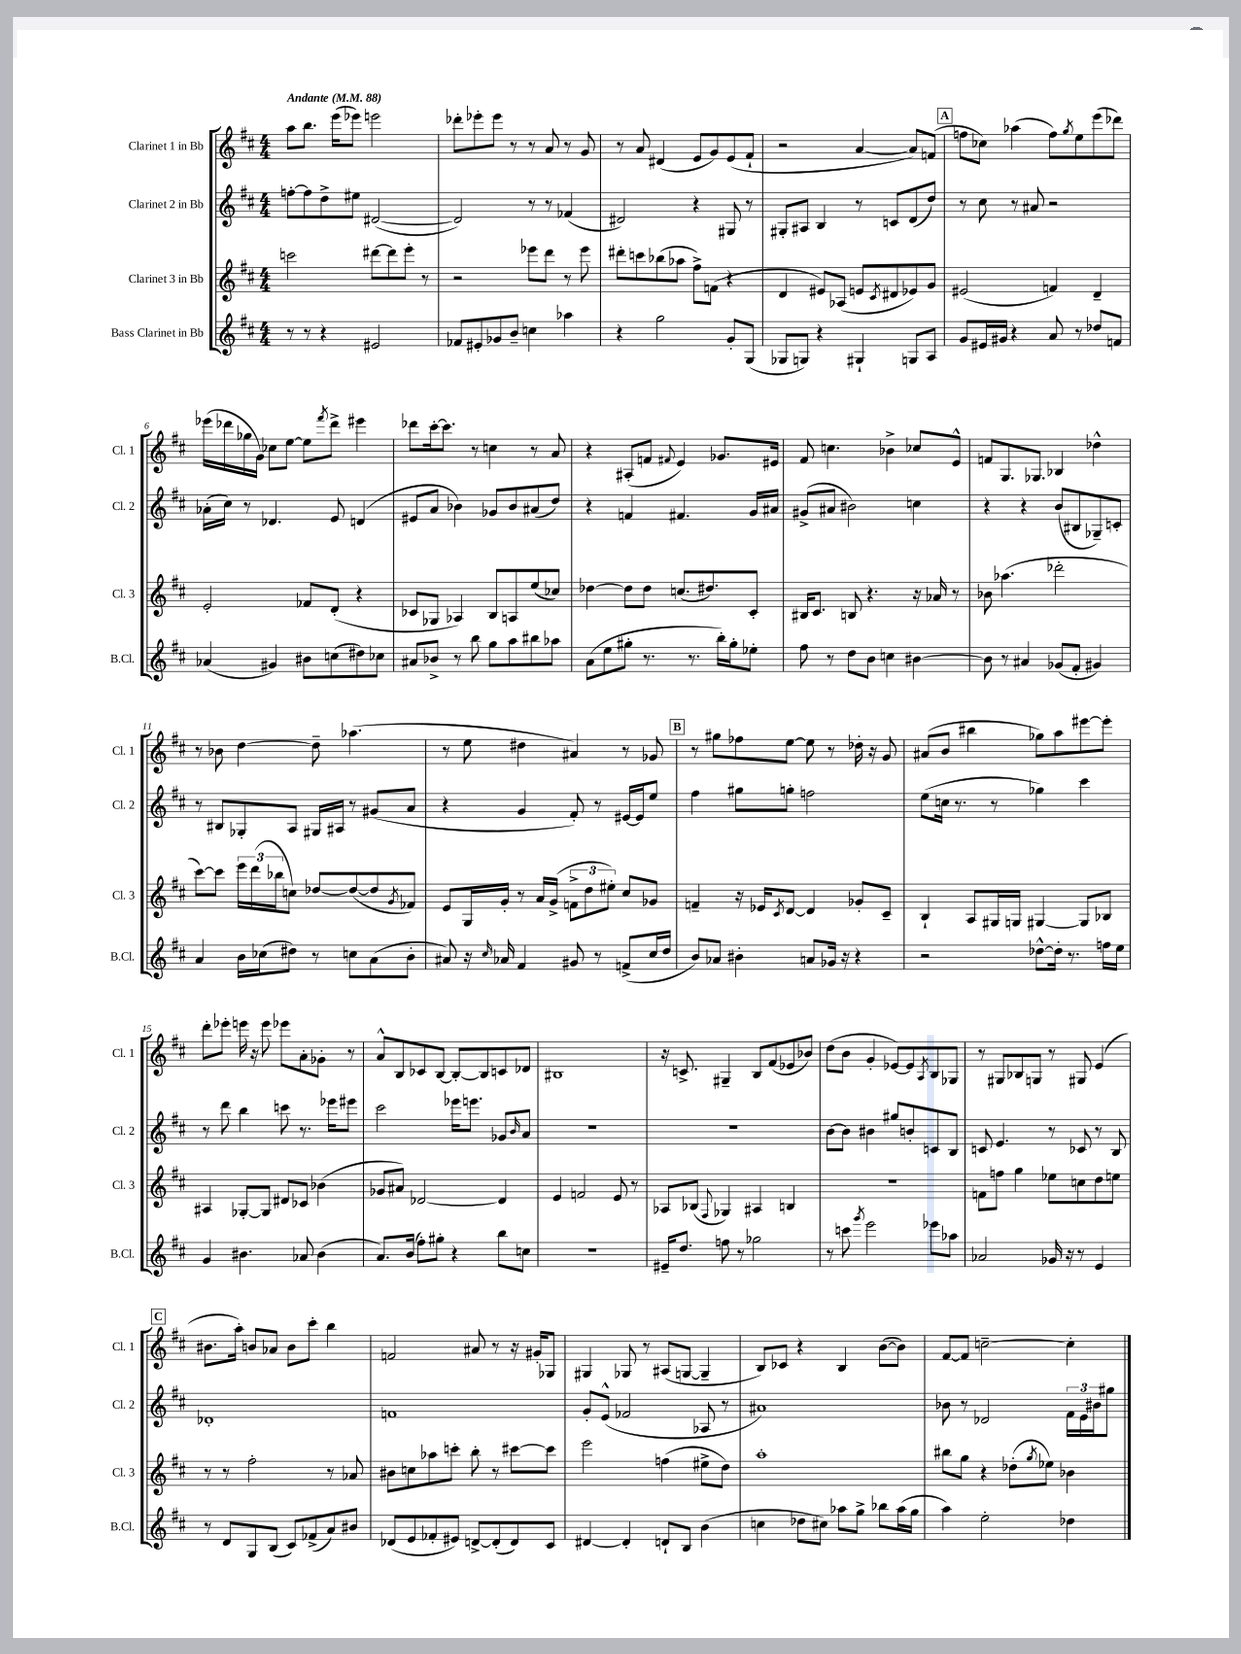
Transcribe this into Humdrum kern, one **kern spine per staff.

**kern	**kern	**kern	**kern
*part4	*part3	*part2	*part1
*staff4	*staff3	*staff2	*staff1
*I"Bass Clarinet in Bb	*I"Clarinet 3 in Bb	*I"Clarinet 2 in Bb	*I"Clarinet 1 in Bb
*I'B.Cl.	*I'Cl. 3	*I'Cl. 2	*I'Cl. 1
*clefG2	*clefG2	*clefG2	*clefG2
*k[f#c#]	*k[f#c#]	*k[f#c#]	*k[f#c#]
*M4/4	*M4/4	*M4/4	*M4/4
*MM88	*MM88	*MM88	*MM88
=1	=1	=1	=1
!	!	!	!LO:TX:a:B:t=Andante
8r	2cccn\	[8ffn'\L	8aa\L
8r	.	8ff\]	8.bb\J
4r	.	8dd^\	.
.	.	.	(16eee\KL
.	.	8ee#X\J	8eee-X\J)
2e#X/	[8ddd#X\L	([2d#X/	2eeen\
.	8ddd#\]	.	.
.	8eee'\J	.	.
.	8r	.	.
=2	=2	=2	=2
8f-X/L	2r	2d#/])	8ddd-X'\L
8e#X'/	.	.	8eee-X'\
8g-X/	.	.	8eee-\J
8b~/J	.	.	8r
4ccn\	8eee-X\L	8r	8r
.	8ddd\J	8r	8a/
4aa-X\	8r	(4f-X/	8r
.	8eee-\	.	8g/
=3	=3	=3	=3
4r	8ddd#X'\L	2d#X/)	8r
.	8cccn\	.	8a/
2gg\	(8bb-X\	.	(4d#X/
.	8aa-X\J	.	.
.	8ff#^\L)	4r	8e/L
.	(8fn\J	.	8g/)
8g'/L	4r	8G#X/	(8e/
(8G/J	.	8r	8f#`/J
=4	=4	=4	=4
8G-X/L	4d/	8G#X'/L	2r
8Gn/J)	.	8A#X/J	.
4r	8e#X/L)	4B/	.
.	(8A-X/J	.	.
4G#X`/	8en/L	8r	[4a/
.	8qc#/	.	.
.	8d#X/	8cn/L	.
8Gn/L	8e-X/)	(8d/	8a/L])
8A/J	8g/J	8dd/J)	(8fn/J
!!LO:REH:place=s1:t=A
=5	=5	=5	=5
8g/L	(2e#X/	8r	8ffn\L
16e#X/L	.	8cc#\	8cc-X\J)
16g#X/JJ	.	.	.
4r	.	8r	(4aa-X\
.	.	8a#X/	.
8a/	4fn/)	2r	8ff\L)
.	.	.	8qgg/
8r	.	.	8ee\
8dd-X/L	4d~/	.	(8eee\
8fn/J	.	.	8ddd-X\J)
!!LO:LB:g=z
=6	=6	=6	=6
(4a-X/	2e'/	(16a-X'\LL	(16eee-X\LL
.	.	16cc#\JJ)	16ddd-X\
.	.	8r	16gg-X\
.	.	.	16g\JJ)
4g#X/)	.	4.d-X/	8cc-X\L
.	.	.	[8ee\J
8b#X\L	8f-X/L	.	8ee\L]
.	.	.	8qfff#/
(8ccn\	(8d'/J	8e/	8ddd-^\J
8dd#X\)	4r	(4dn/	4eee#X\
8cc-X\J	.	.	.
=7	=7	=7	=7
8a#X/L	8c-X/L	8e#X/L	8ddd-X\L
8b-X^/J	8G-X/J	8a/J	[16ccc#'\k
.	.	.	8.ccc#\J]
8r	4A-X/)	4b-X\)	.
8bb\	.	.	8r
8gg\L	8B/L	8g-X/L	4ccn\
8aa\	8An/	8b-/	.
8bb#X\	(8ee/	(8a#X/	8r
8aa-X\J	8cc-X/J)	8dd/J)	8a/
=8	=8	=8	=8
(8a\L	[4dd-X\	4r	4r
8ee\	.	.	.
8gg#X'\J	8dd-\L]	4fn/	(8A#X'/L
8.r	8dd-\J	.	8fn/J
.	.	.	8qqf#X/
.	(8.ccn/L	4.f#X/	4e/)
8.r	.	.	.
.	8.dd#X/)	.	.
16bb'\LL)	.	.	8.g-X/L
16gg#'\J	.	.	.
8ee-X'\J	8c#'/J	16g/LL	.
.	.	16a#X/JJ	16e#X/Jk
=9	=9	=9	=9
8ff#\	16B#X/KL	(8g#X^/L	8f#/
.	8.c#/J	.	.
8r	.	8a#X/J	4.ccn\
8dd\L	8Bn/	2b#X\)	.
8b\J	4.r	.	.
4ccn\	.	.	4b-X^\
[4b#X\	16r	4ccn\	8cc-X/L
.	16a-X/	.	.
.	8r	.	8e^^/J
=10	=10	=10	=10
8b#\]	8b-X\	4r	8fn/L
8r	(4.aa-X\	.	8.G/
4a#X/	.	4r	.
.	.	.	8.G-X/J
(8g-X/L	2ddd-X'\	(8b/L	4B-X/
8f#'/J	.	8B#X/	.
4g#X/)	.	8G-X~/)	4dd-X^^\
.	.	8cn'/J	.
!!LO:LB:g=z
=11	=11	=11	=11
4a/	[8ccc#\L)	8r	8r
.	8ccc#\J]	8B#X/L	8b-X\
16b\LL	24eee\LL	8G-X'/	[4dd\
.	(24ddd\	.	.
(16cc-X\J	.	.	.
.	24bb-X\J	.	.
8dd#X\J)	8ccn\J)	8A/J	.
8r	[8dd-X/L	16G#X/LL	8dd~\]
.	.	16A#X/JJ	.
8ccn\L	(8dd-/_	8r	(4.aa-X\
(8a\	8dd-/]	(8g#X/L	.
.	8qg/	.	.
8b'\J	8f-X/J)	8a/J	.
=12	=12	=12	=12
8a#X/)	8e/L	4r	8r
16r	16G/L	.	8ee\
16qqcc#/	.	.	.
16a-X/	16g'/JJ	.	.
4f#/	8r	4g/	4dd#X\
.	16a/LL	.	.
.	(16g^/JJ	.	.
8g#X/	12fn^\L	8f#'/)	4a#X/)
.	12dd\	.	.
8r	.	8r	.
.	12ee#X'\J)	.	.
(8fn^/L	8cc#/L	[16e#X/LL	8r
.	.	16e#/J]	.
16cc#/L	8g-X/J	8ee/J	8g-X/
16dd/JJ	.	.	.
!!LO:REH:place=s1:t=B
=13	=13	=13	=13
8b/L)	4fn~/	4ff#\	8r
8a-X/J	.	.	8gg#X\L
4b#X'\	16r	8gg#X\L	8ff-X\
.	16e-X/KL	.	.
.	8qc#/	.	.
.	[8d/J	8ggn'\J	[8ee\J
8an/L	4d/]	2ffn\	8ee\]
16g-X/Jk	.	.	8r
16r	.	.	.
4r	8g-X'/L	.	16dd-X'\
.	.	.	16r
.	8c#~/J	.	8g/
=14	=14	=14	=14
2r	4B`/	(8ee\L	(8a#X/L
.	.	16ccn\Jk	8b/J
.	.	8.r	.
.	8A/L	.	4bb#X\
.	16G#X/L	8r	.
.	16Gn/JJ	.	.
[8dd-X^^\L	[4G#X/	4gg-X\)	8gg-X\L)
16dd-'\Jk]	.	.	8aa\
8.r	.	.	.
.	8G#/L]	4ccc#\	[8eee#X\
16ffn\LL	8B-X/J	.	8eee#'\J]
16ee\JJ	.	.	.
!!LO:LB:g=z
=15	=15	=15	=15
4g/	4A#X/	8r	8ddd'\L
.	.	8ddd\	8eee-X'\J
4.b#X\	[8G-X'/L	4bb\	16eeen\
.	.	.	16r
.	8G-/J]	.	8eee\
.	8d#X/L	8cccn\	8eee-X\L
8a-X/	8c-X/J	8.r	8a'\
(4b#\	(4b-X\	.	8g-X'\J
.	.	16eee-X\KL	.
.	.	8eee#X\J	8r
=16	=16	=16	=16
8.a/L)	8g-X/L	2ccc#\	8a^^/L
.	8a#X/J)	.	8B/
(16b/Jk	.	.	.
8ff#'\L)	[2d-X/	.	8c-X/
8gg#X'\J	.	.	[8B/J
4r	.	16eee-X\KL	8B'/L_
.	.	8.eeen\J	.
.	.	.	8B/]
8bb\L	4d-/]	8g-X/L	8cn/
.	.	16qqb/	.
8ccn\J	.	8a/J	8d-X/J
=17	=17	=17	=17
1r	4e/	1r	1B#X
.	2fn/	.	.
.	8e/	.	.
.	8r	.	.
=18	=18	=18	=18
16e#X~/KL	8A-X/L	1r	16r
8.dd/J	.	.	8.cn^/
.	(8B-X/J	.	.
.	8qqF#/	.	.
8ffn\	4G-X/)	.	4G#X~/
8r	.	.	.
2gg-X\	4A#X/	.	8B/L
.	.	.	(8f#/
.	4Bn/	.	8e-X/
.	.	.	8b-X/J)
=19	=19	=19	=19
8r	1r	[8b\L	(8dd\L
8cccn\	.	8b\J]	8b\J
8qggg/	.	.	.
2eee\	.	4b#X\	4g'/
.	.	8gg#X/L	[8e-X/L)
.	.	8bn'/	8e-/]
.	.	.	8qA/
8eee-X\L	.	8cn/	8B/
8aa-X\J	.	8B/J	8G-X/J
=20	=20	=20	=20
2a-X/	8fn\L	8cn/	8r
.	8ffn\J	4.e/	8G#X/L
.	4gg\	.	8B-X/
.	.	.	8Gn/J
16g-X/	8ee-X\L	8r	8r
16r	.	.	.
8r	8ccn\	8c-X/	8G#X/
4e/	8dd\	8r	(4e/
.	8een\J	8B/	.
!!LO:LB:g=z
!!LO:REH:place=s1:t=C
=21	=21	=21	=21
8r	8r	1d-X'	8.b#X\L
8d/L	8r	.	.
.	.	.	16aa'\Jk)
8G/	2ff#'\	.	8bn/L
(8B/J	.	.	8a-X/J
8c#/L)	.	.	8b\L
(8f-X^/	.	.	8ccc#'\J
8a/)	8r	.	4bb\
8b#X/J	8a-X/	.	.
=22	=22	=22	=22
(8d-X/L	8b#X\L	1fn	2fn/
8e/	8ccn\	.	.
8f-X'/	8aa-X\	.	.
8e#X/J)	8cccn'\J	.	.
[8dn^/L	8bb'\	.	8a#X/
(8d'/]	8r	.	8r
8d/)	[8ccc#X\L	.	16r
.	.	.	16g#X'/KL
8c#/J	8ccc#\J]	.	8G-X/J
=23	=23	=23	=23
[4d#X/	2eee\	8g'/L	4G#X/
.	.	(8e^^/J	.
4d#'/]	.	2f-X/	8G-X/
.	.	.	8r
8dn`/L	(4ffn\	.	(8A#X/L
8B/J	.	.	[8Gn/J
(4b\	8ee#X^\L	8A-X/	4G~/]
.	8dd\J)	8r	.
=24	=24	=24	=24
4ccn\	1aa'	1a#X)	8B/L)
.	.	.	8c-X/J
8dd-X\L	.	.	4r
8cc#X\J)	.	.	.
8aa-X\L	.	.	4B/
8gg^\J	.	.	.
8bb-X\L	.	.	([8b\L
(16aa-\L	.	.	8b\J])
16gg\JJ	.	.	.
=25	=25	=25	=25
4aa\)	8bb#X\L	8b-X\	[8f#/L
.	8gg\J	8r	8f#/J]
2ee'\	4r	2d-X/	[2ccn~\
.	(8dd-X'\L	.	.
.	8qgg/	.	.
.	8ee-X\J)	.	.
4dd-X\	4b-X\	24f#\LL	4cc'\]
.	.	24e\	.
.	.	24b#X\J	.
.	.	8gg#X\J	.
==	==	==	==
*-	*-	*-	*-
